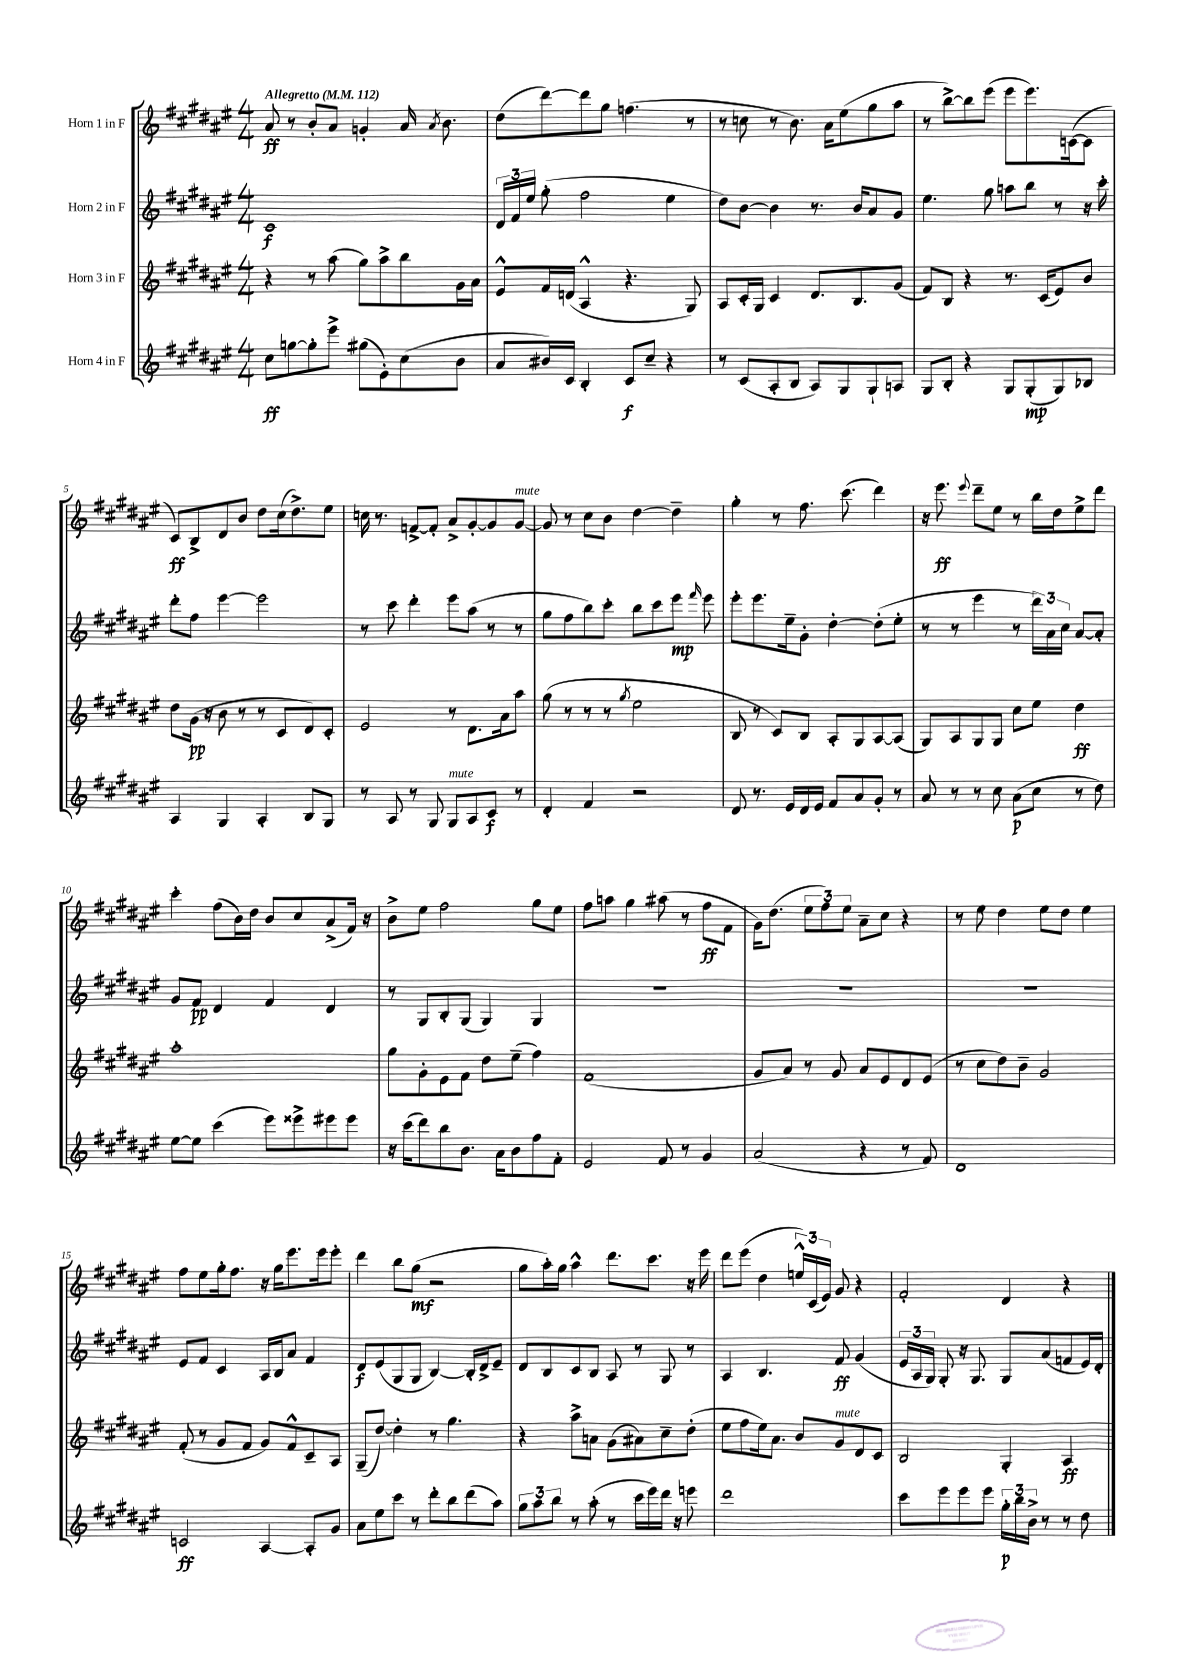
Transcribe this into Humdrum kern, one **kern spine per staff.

**kern	**dynam	**kern	**dynam	**kern	**dynam	**kern	**dynam
*part4	*part4	*part3	*part3	*part2	*part2	*part1	*part1
*staff4	*staff4	*staff3	*staff3	*staff2	*staff2	*staff1	*staff1
*I"Horn 4 in F	*	*I"Horn 3 in F	*	*I"Horn 2 in F	*	*I"Horn 1 in F	*
*clefG2	*	*clefG2	*	*clefG2	*	*clefG2	*
*k[f#c#g#d#a#e#]	*	*k[f#c#g#d#a#e#]	*	*k[f#c#g#d#a#e#]	*	*k[f#c#g#d#a#e#]	*
*M4/4	*	*M4/4	*	*M4/4	*	*M4/4	*
*MM112	*	*MM112	*	*MM112	*	*MM112	*
=1	=1	=1	=1	=1	=1	=1	=1
!	!	!	!	!	!	!LO:TX:a:B:t=Allegretto	!
8cc#\L	ff	4r	.	1c#	f	8a#/	ff
[8ggn\	.	.	.	.	.	8r	.
8gg'\]	.	8r	.	.	.	8b'/L	.
8eee#^\J	.	(8aa#\	.	.	.	8a#/J	.
(8gg#X\L	.	8gg#\L)	.	.	.	4gn'/	.
8e#'\)	.	8aa#^\	.	.	.	.	.
(8cc#\	.	8bb\	.	.	.	16a#/	.
.	.	.	.	.	.	8qa#/	.
.	.	.	.	.	.	8.b\	.
8b\J	.	16g#\L	.	.	.	.	.
.	.	16a#\JJ	.	.	.	.	.
=2	=2	=2	=2	=2	=2	=2	=2
8a#/L	.	8e#^^/L	.	24d#/LL	.	(8dd#\L	.
.	.	.	.	24f#/	.	.	.
.	.	.	.	24ee#/JJ	.	.	.
16b#X/L)	.	16f#/L	.	(8gg#'\	.	[8ddd#\)	.
16c#/JJ	.	(16dn/JJ	.	.	.	.	.
4B'/	.	4A#^^/	.	2ff#\	.	8ddd#\]	.
.	.	.	.	.	.	8gg#\J	.
8c#/L	f	4.r	.	.	.	(4.ffn\	.
8cc#~/J	.	.	.	.	.	.	.
4r	.	.	.	4ee#\	.	.	.
.	.	8G#/)	.	.	.	8r	.
=3	=3	=3	=3	=3	=3	=3	=3
8r	.	8A#/L	.	8dd#\L)	.	8r	.
(8c#/L	.	16c#'/L	.	[8b\J	.	8ccn\	.
.	.	16G#/JJ	.	.	.	.	.
8A#'/	.	4c#/	.	4b\]	.	8r	.
8B/J	.	.	.	.	.	8.b\)	.
8A#/L)	.	8.d#/L	.	8.r	.	.	.
.	.	.	.	.	.	16a#\KL	.
8G#/	.	.	.	.	.	(8ee#\	.
.	.	8.B/	.	16b/KL	.	.	.
8G#`/	.	.	.	8a#/	.	8gg#\	.
8An/J	.	(8g#/J	.	8g#/J	.	8aa#\J	.
=4	=4	=4	=4	=4	=4	=4	=4
8G#/L	.	8f#/L)	.	4.ee#\	.	8r	.
8B'/J	.	8B/J	.	.	.	[8bb^\L)	.
4r	.	4r	.	.	.	8bb\]	.
.	.	.	.	8gg#\	.	(8eee#\J	.
8G#/L	.	8.r	.	8aan\L	.	8eee#\L	.
(8G#'/	mp	.	.	8bb\J	.	8.eee#\)	.
.	.	(16c#/KL	.	.	.	.	.
8G#/)	.	8e#/)	.	8r	.	.	.
.	.	.	.	.	.	([16cn\k	.
8B-X/J	.	8b/J	.	16r	.	8c\J]	.
.	.	.	.	16ccc#'\	.	.	.
!!LO:LB:g=z
=5	=5	=5	=5	=5	=5	=5	=5
4A#/	.	8dd#\L	.	8ddd#'\L	.	8c#/L)	ff
.	.	(16g#\Jk	pp	8ff#\J	.	8B^/	.
.	.	16r	.	.	.	.	.
4G#/	.	8b\	.	[4eee#\	.	8d#/	.
.	.	8r	.	.	.	8b/J	.
4A#'/	.	8r	.	2eee#\]	.	8dd#\L	.
.	.	8c#/L	.	.	.	(16cc#\k	.
.	.	.	.	.	.	8.dd#^\)	.
8B/L	.	8d#/)	.	.	.	.	.
8G#/J	.	8c#'/J	.	.	.	8ee#\J	.
=6	=6	=6	=6	=6	=6	=6	=6
8r	.	2e#/	.	8r	.	16ccn\	.
.	.	.	.	.	.	8.r	.
8A#/	.	.	.	8ccc#\	.	.	.
8r	.	.	.	4ddd#'\	.	[8fn^/L	.
8G#/	.	.	.	.	.	8f'/J]	.
!LO:TX:a:i:t=mute	!	!	!	!	!	!	!
8G#/L	.	8r	.	8eee#\L	.	8a#^/L	.
8A#/	.	8.d#\L	.	(8aa#\J	.	[8g#'/	.
8c#/J	f	.	.	8r	.	8g#/]	.
.	.	16a#\k	.	.	.	.	.
!	!	!	!	!	!	!LO:TX:a:i:t=mute	!
8r	.	8aa#\J	.	8r	.	[8g#/J	.
=7	=7	=7	=7	=7	=7	=7	=7
4d#'/	.	(8gg#\	.	8gg#\L	.	8g#/]	.
.	.	8r	.	8ff#\	.	8r	.
4f#/	.	8r	.	8bb\)	.	8cc#\L	.
.	.	8r	.	8ccc#'\J	.	8b\J	.
.	.	8qgg#/	.	.	.	.	.
2r	.	2ee#\	.	8bb\L	.	[4dd#\	.
.	.	.	.	8ccc#\	.	.	.
.	.	.	.	8eee#\J	mp	4dd#~\]	.
.	.	.	.	16qqfff#/	.	.	.
.	.	.	.	8eee#\	.	.	.
=8	=8	=8	=8	=8	=8	=8	=8
8d#/	.	8B/	.	8eee#'\L	.	4gg#'\	.
8.r	.	8r	.	8.eee#\	.	.	.
.	.	8c#/L)	.	.	.	8r	.
16e#/LL	.	.	.	16ee#~\k	.	.	.
16d#/	.	8B/J	.	8g#'\J	.	8.ff#\	.
16e#/JJ	.	.	.	.	.	.	.
8f#/L	.	8A#'/L	.	[4dd#'\	.	.	.
.	.	.	.	.	.	(8.ccc#\	.
8a#/	.	8G#/	.	.	.	.	.
8g#'/J	.	[8A#/	.	(8dd#'\L]	.	4ddd#\)	.
8r	.	(8A#/J]	.	8ee#'\J	.	.	.
=9	=9	=9	=9	=9	=9	=9	=9
8a#/	.	8G#/L)	.	8r	.	16r	.
.	.	.	.	.	.	8.eee#\	ff
8r	.	8A#/	.	8r	.	.	.
.	.	.	.	.	.	8qqeee#/	.
8r	.	8G#/	.	4eee#\	.	8ddd#~\L	.
8cc#\	.	8G#/J	.	.	.	8ee#\J	.
(8a#\L	p	8cc#\L	.	8r	.	8r	.
8cc#\J	.	8ee#\J	.	24ddd#\LL)	.	16bb\LL	.
.	.	.	.	24a#\	.	.	.
.	.	.	.	.	.	16dd#\J	.
.	.	.	.	24cc#\JJ	.	.	.
8r	.	4dd#\	ff	[8a#/L	.	8ee#^\	.
8dd#\)	.	.	.	8a#'/J]	.	8ddd#\J	.
!!LO:LB:g=z
=10	=10	=10	=10	=10	=10	=10	=10
[8ee#\L	.	1aa#'	.	8g#/L	.	4ccc#'\	.
8ee#\J]	.	.	.	8f#/J	pp	.	.
(4ccc#\	.	.	.	4d#/	.	(8ff#\L	.
.	.	.	.	.	.	16b\L)	.
.	.	.	.	.	.	16dd#\JJ	.
8eee#\L)	.	.	.	4f#/	.	8b/L	.
8eee##X^\	.	.	.	.	.	8cc#/	.
8eee#X\	.	.	.	4d#/	.	(8a#^/	.
8eee#\J	.	.	.	.	.	16f#/Jk)	.
.	.	.	.	.	.	16r	.
=11	=11	=11	=11	=11	=11	=11	=11
16r	.	8gg#\L	.	8r	.	8b^\L	.
(16ccc#\KL	.	.	.	.	.	.	.
8ddd#\)	.	8g#'\	.	8G#/L	.	8ee#\J	.
8bb\	.	8e#\	.	8B'/	.	2ff#\	.
8.b\J	.	8f#\J	.	(8G#/J	.	.	.
.	.	8dd#\L	.	4G#/)	.	.	.
16a#\KL	.	.	.	.	.	.	.
8b\	.	(8ee#~\J	.	.	.	.	.
8ff#\	.	4ff#\)	.	4G#/	.	8gg#\L	.
8f#'\J	.	.	.	.	.	8ee#\J	.
=12	=12	=12	=12	=12	=12	=12	=12
2e#/	.	(1f#	.	1r	.	8ff#\L	.
.	.	.	.	.	.	8aan\J	.
.	.	.	.	.	.	4gg#\	.
8f#/	.	.	.	.	.	(8aa#X\	.
8r	.	.	.	.	.	8r	.
4g#/	.	.	.	.	.	8ff#\L	ff
.	.	.	.	.	.	8f#\J	.
=13	=13	=13	=13	=13	=13	=13	=13
(2a#/	.	8g#/L	.	1r	.	16g#\KL)	.
.	.	.	.	.	.	(8.dd#\J	.
.	.	8a#/J)	.	.	.	.	.
.	.	8r	.	.	.	12ee#\L	.
.	.	.	.	.	.	12ff#\)	.
.	.	8g#/	.	.	.	.	.
.	.	.	.	.	.	12ee#\J	.
4r	.	8a#/L	.	.	.	8a#~\L	.
.	.	8e#/	.	.	.	8cc#\J	.
8r	.	8d#/	.	.	.	4r	.
8f#/)	.	(8e#/J	.	.	.	.	.
=14	=14	=14	=14	=14	=14	=14	=14
1d#	.	8r	.	1r	.	8r	.
.	.	8cc#\L	.	.	.	8ee#\	.
.	.	8dd#\)	.	.	.	4dd#\	.
.	.	8b~\J	.	.	.	.	.
.	.	2g#/	.	.	.	8ee#\L	.
.	.	.	.	.	.	8dd#\J	.
.	.	.	.	.	.	4ee#\	.
!!LO:LB:g=z
=15	=15	=15	=15	=15	=15	=15	=15
2cn/	ff	(8f#'/	.	8e#/L	.	8ff#\L	.
.	.	8r	.	8f#/J	.	8ee#\	.
.	.	8g#/L	.	4c#/	.	16gg#'\k	.
.	.	.	.	.	.	8.ff#\J	.
.	.	8f#/J	.	.	.	.	.
[4A#/	.	8g#/L)	.	16A#/LL	.	16r	.
.	.	.	.	16B/J	.	16gg#\KL	.
.	.	8f#^^/	.	8a#/J	.	8.eee#\	.
8A#'/L]	.	8c#~/	.	4f#/	.	.	.
.	.	.	.	.	.	16eee#\k	.
8g#/J	.	8A#/J	.	.	.	8eee#'\J	.
=16	=16	=16	=16	=16	=16	=16	=16
8a#\L	.	(8G#~/L	.	8d#/L	f	4ddd#\	.
8ee#\	.	[8dd#/J)	.	(8e#/	.	.	.
8ccc#\J	.	4dd#'\]	.	8G#/	.	8bb\L	.
8r	.	.	.	8G#/J	.	(8gg#\J	mf
8ddd#'\L	.	8r	.	[4B/)	.	2r	.
8bb\	.	4.gg#\	.	.	.	.	.
(8ddd#\	.	.	.	16B'/LL]	.	.	.
.	.	.	.	16d#^/J	.	.	.
8aa#\J)	.	.	.	8e#~/J	.	.	.
=17	=17	=17	=17	=17	=17	=17	=17
12gg#\L	.	4r	.	8d#/L	.	8gg#\L	.
12aa#\	.	.	.	.	.	.	.
.	.	.	.	8B/	.	16aa#'\L)	.
12bb\J	.	.	.	.	.	.	.
.	.	.	.	.	.	16gg#\JJ	.
8r	.	8aa#^\L	.	8c#/	.	4aa#^^\	.
(8aa#'\	.	8an\J	.	8B/J	.	.	.
8r	.	(8g#\L	.	8A#/	.	8.ddd#\L	.
16ccc#\LL	.	8a#X\)	.	8r	.	.	.
16eee#\)	.	.	.	.	.	8.ccc#\J	.
16ddd#\JJ	.	8cc#~\	.	8G#/	.	.	.
16r	.	.	.	.	.	.	.
8eeen\	.	(8dd#'\J	.	8r	.	16r	.
.	.	.	.	.	.	16eee#\	.
=18	=18	=18	=18	=18	=18	=18	=18
1ddd#	.	8ee#\L	.	4A#/	.	8ddd#\L	.
.	.	8ff#\	.	.	.	(8eee#\J	.
.	.	16ee#\k)	.	4.B/	.	4dd#\	.
.	.	8.a#\J	.	.	.	.	.
.	.	8b/L	.	.	.	24een^^/LL)	.
.	.	.	.	.	.	(24c#/	.
.	.	.	.	.	.	24e#/JJ)	.
!	!	!LO:TX:a:i:t=mute	!	!	!	!	!
.	.	8g#/	.	8f#/	ff	8g#/	.
.	.	8d#/	.	(4g#/	.	4r	.
.	.	8c#/J	.	.	.	.	.
=19	=19	=19	=19	=19	=19	=19	=19
8ccc#\L	.	2B/	.	24e#/LL	.	2f#'/	.
.	.	.	.	24A#/	.	.	.
.	.	.	.	24G#/JJ)	.	.	.
8eee#\	.	.	.	8G#'/	.	.	.
8eee#\	.	.	.	16r	.	.	.
.	.	.	.	8.G#/	.	.	.
8eee#\J	.	.	.	.	.	.	.
24gg#'\LL	p	4G#'/	.	8G#/L	.	4d#/	.
24bb\	.	.	.	.	.	.	.
24b^\JJ	.	.	.	.	.	.	.
8r	.	.	.	(8a#/	.	.	.
8r	.	4A#/	ff	8fn/	.	4r	.
8dd#\	.	.	.	16e#/L)	.	.	.
.	.	.	.	16d#'/JJ	.	.	.
==	==	==	==	==	==	==	==
*-	*-	*-	*-	*-	*-	*-	*-
